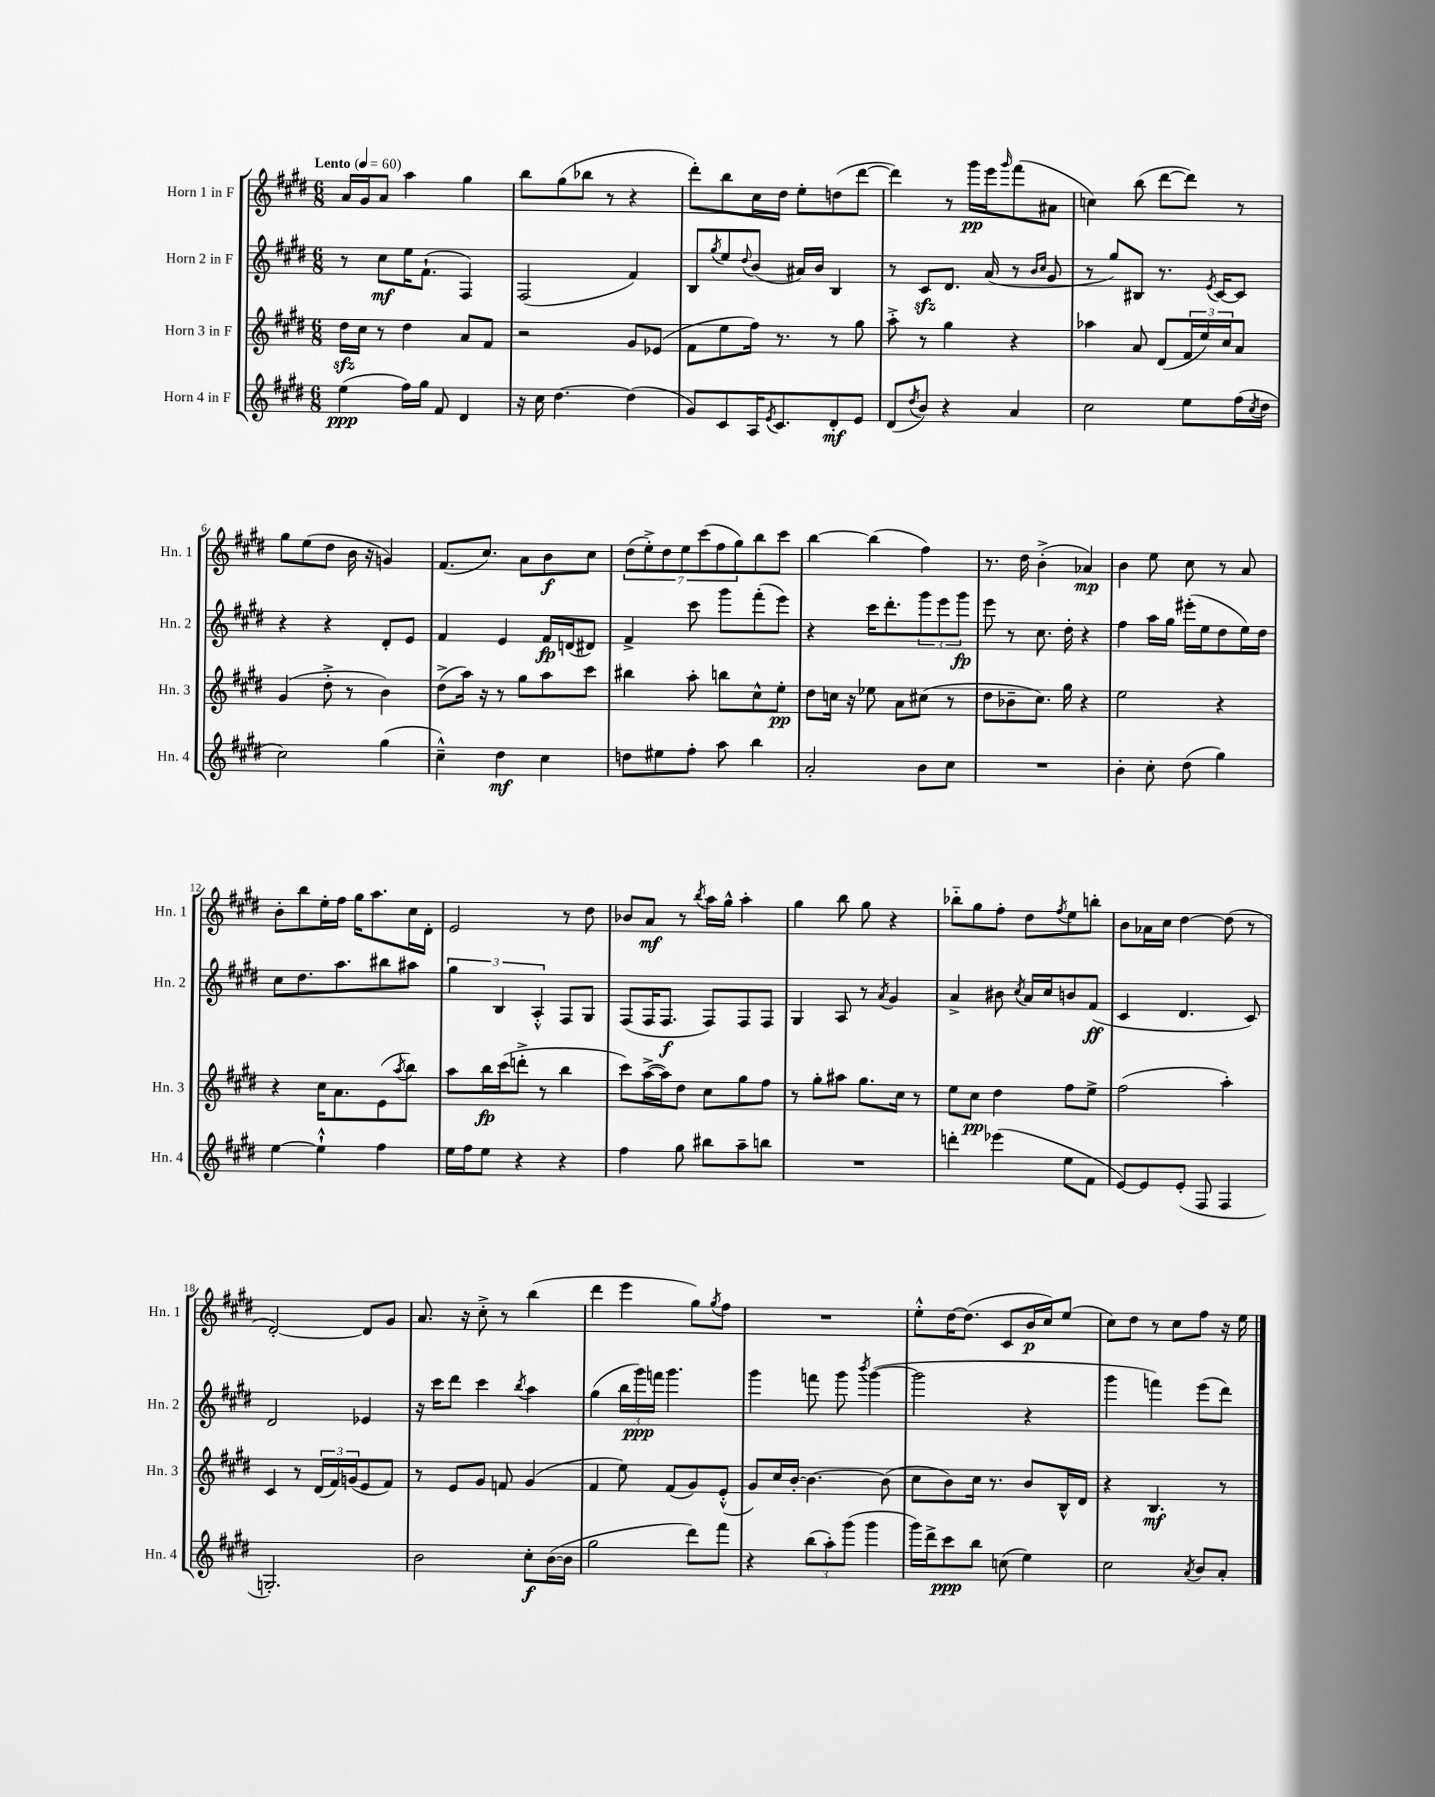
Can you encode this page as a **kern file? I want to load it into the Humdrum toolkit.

**kern	**dynam	**kern	**dynam	**kern	**dynam	**kern	**dynam
*part4	*part4	*part3	*part3	*part2	*part2	*part1	*part1
*staff4	*staff4	*staff3	*staff3	*staff2	*staff2	*staff1	*staff1
*I"Horn 4 in F	*	*I"Horn 3 in F	*	*I"Horn 2 in F	*	*I"Horn 1 in F	*
*I'Hn. 4	*	*I'Hn. 3	*	*I'Hn. 2	*	*I'Hn. 1	*
*clefG2	*	*clefG2	*	*clefG2	*	*clefG2	*
*k[f#c#g#d#]	*	*k[f#c#g#d#]	*	*k[f#c#g#d#]	*	*k[f#c#g#d#]	*
*M6/8	*	*M6/8	*	*M6/8	*	*M6/8	*
*MM60	*	*MM60	*	*MM60	*	*MM60	*
=1	=1	=1	=1	=1	=1	=1	=1
!	!	!	!	!	!	!LO:TX:a:B:t=Lento	!
(4ee\	ppp	16dd#zz\LL	.	8r	.	16a/LL	.
.	.	16cc#\JJ	.	.	.	16g#/J	.
.	.	8r	.	8cc#\L	mf	8a/J	.
16ff#\LL)	.	4dd#\	.	16ee\K	.	4aa\	.
16gg#\JJ	.	.	.	(8.f#`\J	.	.	.
8f#/	.	.	.	.	.	.	.
4d#/	.	8a/L	.	4F#/)	.	4gg#\	.
.	.	8f#/J	.	.	.	.	.
=2	=2	=2	=2	=2	=2	=2	=2
16r	.	2r	.	(2F#/	.	8bb\L	.
16cc#\	.	.	.	.	.	.	.
[4.dd#\	.	.	.	.	.	(8gg#\	.
.	.	.	.	.	.	8bb-X\J	.
.	.	.	.	.	.	8r	.
(4dd#\]	.	8g#/L	.	4f#/)	.	4r	.
.	.	(8e-X/J	.	.	.	.	.
=3	=3	=3	=3	=3	=3	=3	=3
8g#/L)	.	8f#\L	.	8B/L	.	8ddd#'\L)	.
.	.	.	.	8qgg#/	.	.	.
8c#/	.	8ee\	.	8ee/	.	8bb\	.
.	.	.	.	8qqdd#/	.	.	.
16A/K	.	16ff#\Jk)	.	(8b/J	.	16cc#\L	.
8qe/	.	.	.	.	.	.	.
8.c#/	.	8.r	.	.	.	16dd#\JJ	.
.	.	.	.	16a#X/LL)	.	8ee'\L	.
.	.	.	.	16b/JJ	.	.	.
8d#'/	mf	8r	.	4B/	.	(8ddn\	.
8e/J	.	8gg#\	.	.	.	[8ddd#\J	.
=4	=4	=4	=4	=4	=4	=4	=4
(8d#/L	.	8aa'^\	.	8r	.	4ddd#\])	.
8qdd#/	.	.	.	.	.	.	.
8b/J)	.	8r	.	8c#zz/L	.	.	.
4r	.	4gg#\	.	8.d#/J	.	8r	.
.	.	.	.	.	.	16ggg#\LL	pp
.	.	.	.	(16a/	.	16eee\J	.
.	.	.	.	.	.	16qqggg#/	.
4a/	.	4r	.	8r	.	(8fff#\	.
.	.	.	.	16qqb/LL	.	.	.
.	.	.	.	16qqcc#/JJ	.	.	.
.	.	.	.	8g#/	.	8a#X\J	.
=5	=5	=5	=5	=5	=5	=5	=5
2cc#\	.	4aa-X\	.	8r	.	4ccn\)	.
.	.	.	.	8gg#/L)	.	.	.
.	.	8a/	.	8B#X/J	.	(8bb\	.
.	.	(8d#/L	.	8.r	.	[8ddd#\L	.
8ee\L	.	24f#/L	.	.	.	8ddd#\J])	.
.	.	24ee/)	.	.	.	.	.
.	.	.	.	8qe/	.	.	.
.	.	.	.	[16c#/KL	.	.	.
.	.	24cc#/J	.	.	.	.	.
(16ff#\L	.	8a/J	.	8c#/J]	.	8r	.
8qcc#/	.	.	.	.	.	.	.
16dd#\JJ	.	.	.	.	.	.	.
!!LO:LB:g=z
=6	=6	=6	=6	=6	=6	=6	=6
2cc#\)	.	(4g#/	.	4r	.	8gg#\L	.
.	.	.	.	.	.	(8ee\	.
.	.	8dd#'^\	.	4r	.	8dd#\J	.
.	.	8r	.	.	.	16b\	.
.	.	.	.	.	.	16r	.
(4gg#\	.	4b\)	.	8d#'/L	.	4gn/)	.
.	.	.	.	8e/J	.	.	.
=7	=7	=7	=7	=7	=7	=7	=7
4cc#~^^\)	.	(8dd#^\L	.	4f#/	.	(8.f#/L	.
.	.	16aa\Jk)	.	.	.	.	.
.	.	16r	.	.	.	8.cc#/J)	.
4dd#\	mf	8r	.	4e/	.	.	.
.	.	8gg#\L	.	.	.	8a\L	.
4cc#\	.	8aa\	.	16f#/LL	fp	8b\	f
.	.	.	.	(16dn/J	.	.	.
.	.	8ccc#\J	.	8d#X/J)	.	8cc#\J	.
=8	=8	=8	=8	=8	=8	=8	=8
8ddn\L	.	4bb#X\	.	4f#^/	.	(14dd#\L	.
.	.	.	.	.	.	14ee'^\)	.
8ee#X\	.	.	.	.	.	.	.
.	.	.	.	.	.	14dd#\	.
.	.	.	.	.	.	14ee\	.
8ff#'\J	.	8aa'\	.	8ccc#\	.	.	.
.	.	.	.	.	.	(14ccc#\	.
.	.	.	.	.	.	14ff#\	.
8aa\	.	8bbn\L	.	8ggg#\L	.	.	.
.	.	.	.	.	.	14gg#\)	.
4bb\	.	8cc#^^\	.	(8fff#'\	.	8bb\	.
.	.	8ee'\J	pp	8eee\J)	.	8ccc#\J	.
=9	=9	=9	=9	=9	=9	=9	=9
2a'/	.	8dd#\L	.	4r	.	[4bb\	.
.	.	16ccn\Jk	.	.	.	.	.
.	.	16r	.	.	.	.	.
.	.	8ee-X\	.	16ccc#\KL	.	(4bb\]	.
.	.	.	.	8.ddd#'\	.	.	.
.	.	8a\L	.	.	.	.	.
8b\L	.	(8cc#X\J	.	12ggg#\	.	4ff#\)	.
.	.	.	.	12eee\	.	.	.
8cc#\J	.	8r	.	.	.	.	.
.	.	.	.	12ggg#\J	fp	.	.
=10	=10	=10	=10	=10	=10	=10	=10
2.r	.	8dd#\L	.	8eee\	.	8.r	.
.	.	8b-X~\	.	8r	.	.	.
.	.	.	.	.	.	16dd#\	.
.	.	8.cc#\J)	.	8.cc#\	.	(4b'^\	.
.	.	16gg#\	.	16dd#'\	.	.	.
.	.	4r	.	4r	.	4a-X/)	mp
=11	=11	=11	=11	=11	=11	=11	=11
4b'\	.	2ee\	.	4ff#\	.	4b\	.
8cc#'\	.	.	.	16aa\LL	.	8ee\	.
.	.	.	.	16gg#\JJ	.	.	.
(8dd#\	.	.	.	(16eee#X'\LL	.	8cc#\	.
.	.	.	.	16ee\J	.	.	.
4gg#\)	.	4r	.	8dd#\	.	8r	.
.	.	.	.	16ee\L)	.	8a/	.
.	.	.	.	16dd#\JJ	.	.	.
!!LO:LB:g=z
=12	=12	=12	=12	=12	=12	=12	=12
[4ee\	.	4r	.	8cc#\L	.	8b'\L	.
.	.	.	.	8.dd#\	.	8bb\	.
4ee`^^\]	.	16cc#\KL	.	.	.	16ee'\L	.
.	.	8.a\	.	8.aa\	.	16ff#\JJ	.
.	.	.	.	.	.	16gg#\KL	.
.	.	.	.	.	.	8.aa\	.
4ff#\	.	(8e\	.	8bb#X\	.	.	.
.	.	8qaa/	.	.	.	.	.
.	.	8bb\J)	.	8aa#X\J	.	16cc#\L	.
.	.	.	.	.	.	16d#'\JJ	.
=13	=13	=13	=13	=13	=13	=13	=13
16ee\LL	.	8aa\L	.	6gg#\	.	2e/	.
16ff#\J	.	.	.	.	.	.	.
8ee\J	.	16bb\L	fp	.	.	.	.
.	.	.	.	6B/	.	.	.
.	.	(16ccc#\J	.	.	.	.	.
4r	.	8dddn'^\J	.	.	.	.	.
.	.	.	.	6A'^^/	.	.	.
.	.	8r	.	.	.	.	.
4r	.	4bb\	.	8F#/L	.	8r	.
.	.	.	.	8G#/J	.	8dd#\	.
=14	=14	=14	=14	=14	=14	=14	=14
4ff#\	.	8ccc#\L)	.	(8F#/L	.	8b-X/L	.
.	.	([16aa^\L	.	16F#/K	.	8a/J	mf
.	.	16aa\J])	.	8.F#/J	f	.	.
8gg#\	.	8dd#\J	.	.	.	8r	.
.	.	.	.	.	.	8qbb/	.
8bb#X\L	.	8cc#\L	.	8F#/L)	.	16aa\LL	.
.	.	.	.	.	.	16gg#^^\JJ	.
8aa~\	.	8gg#\	.	8F#/	.	4aa'\	.
8bbn\J	.	8ff#\J	.	8F#/J	.	.	.
=15	=15	=15	=15	=15	=15	=15	=15
2.r	.	8r	.	4G#/	.	4gg#\	.
.	.	8gg#'\L	.	.	.	.	.
.	.	8aa#X\J	.	8A/	.	8bb\	.
.	.	8.gg#\L	.	8r	.	8gg#\	.
.	.	.	.	8qa/	.	.	.
.	.	.	.	4g#/	.	4r	.
.	.	16cc#\Jk	.	.	.	.	.
.	.	8r	.	.	.	.	.
=16	=16	=16	=16	=16	=16	=16	=16
4dddn'\	.	8ee\L	.	4a^/	.	8bb-X\L	.
.	.	8cc#\J	pp	.	.	8gg#\	.
(4eee-X\	.	4dd#\	.	8b#X\	.	8ff#'\J	.
.	.	.	.	8qcc#/	.	.	.
.	.	.	.	16a/LL	.	8dd#\L	.
.	.	.	.	16cc#/J	.	.	.
.	.	.	.	.	.	8qff#/	.
8ee\L	.	8ff#\L	.	8bn/	.	8ee\	.
8f#\J	.	8ee^\J	.	(8f#/J	ff	8bbn'\J	.
=17	=17	=17	=17	=17	=17	=17	=17
[8e/L)	.	(2ff#\	.	4c#/	.	8b\L	.
8e/]	.	.	.	.	.	16a-X\L	.
.	.	.	.	.	.	16cc#\JJ	.
(8e'/J	.	.	.	4.d#/	.	[4dd#\	.
8F#/	.	.	.	.	.	.	.
4F#/	.	4aa'\)	.	.	.	(8dd#\]	.
.	.	.	.	8c#/)	.	8r	.
!!LO:LB:g=z
=18	=18	=18	=18	=18	=18	=18	=18
2.Gn'/)	.	4c#/	.	2d#/	.	[2d#'/)	.
.	.	8r	.	.	.	.	.
.	.	(24d#/LL	.	.	.	.	.
.	.	24f#/)	.	.	.	.	.
.	.	(24gn/J	.	.	.	.	.
.	.	8e/	.	4e-X/	.	8d#/L]	.
.	.	8f#/J)	.	.	.	8g#/J	.
=19	=19	=19	=19	=19	=19	=19	=19
2b\	.	8r	.	16r	.	8.a/	.
.	.	.	.	16ccc#\KL	.	.	.
.	.	8e/L	.	8ddd#\J	.	.	.
.	.	.	.	.	.	16r	.
.	.	8g#/J	.	4ccc#\	.	8cc#'^\	.
.	.	8fn/	.	.	.	8r	.
.	.	.	.	8qbb/	.	.	.
8cc#'\L	f	(4g#/	.	4aa\	.	(4bb\	.
([16b\L	.	.	.	.	.	.	.
16b\JJ]	.	.	.	.	.	.	.
=20	=20	=20	=20	=20	=20	=20	=20
2gg#\	.	4f#/	.	(4gg#\	.	4ddd#\	.
.	.	8ee\)	.	24bb\LL	.	4eee\	.
.	.	.	.	24ggg#\)	ppp	.	.
.	.	.	.	24fffn\JJ	.	.	.
.	.	(8f#/L	.	4.ggg#\	.	.	.
8ddd#\L)	.	8g#/)	.	.	.	8gg#\L)	.
.	.	.	.	.	.	8qgg#/	.
8fff#\J	.	(8e'^^/J	.	.	.	8ff#\J	.
=21	=21	=21	=21	=21	=21	=21	=21
4r	.	8g#/L)	.	4ggg#\	.	2.r	.
.	.	16cc#/L	.	.	.	.	.
.	.	[16b'/JJ	.	.	.	.	.
(12bb\L	.	4.b\_	.	8fffn\	.	.	.
12aa'\)	.	.	.	.	.	.	.
.	.	.	.	8ggg#\	.	.	.
(12ggg#\J	.	.	.	.	.	.	.
.	.	.	.	8qbbb/	.	.	.
4ggg#\	.	.	.	([4ggg#\	.	.	.
.	.	(8b\]	.	.	.	.	.
=22	=22	=22	=22	=22	=22	=22	=22
16ggg#\LL)	.	8cc#\L	.	2ggg#\]	.	8ee'^^\L	.
16ddd#^\J	.	.	.	.	.	.	.
8ccc#\	ppp	8b\)	.	.	.	[16dd#\K	.
.	.	.	.	.	.	(8.dd#\J]	.
8bb\J	.	16cc#\Jk	.	.	.	.	.
.	.	8.r	.	.	.	.	.
(8ccn\	.	.	.	.	.	8c#/L	.
4ee\)	.	8b/L	.	4r	.	16b/L	p
.	.	.	.	.	.	16cc#/J)	.
.	.	16B^^/L	.	.	.	(8ee/J	.
.	.	16d#/JJ	.	.	.	.	.
=23	=23	=23	=23	=23	=23	=23	=23
2cc#\	.	4r	.	4ggg#\	.	8cc#\L)	.
.	.	.	.	.	.	8dd#\J	.
.	.	4.B/	mf	4fffn\)	.	8r	.
.	.	.	.	.	.	8cc#\L	.
8qa/	.	.	.	.	.	.	.
8b/L	.	.	.	(8eee\L	.	8ff#\J	.
8a'/J	.	8r	.	8ddd#\J)	.	16r	.
.	.	.	.	.	.	16ee\	.
==	==	==	==	==	==	==	==
*-	*-	*-	*-	*-	*-	*-	*-
